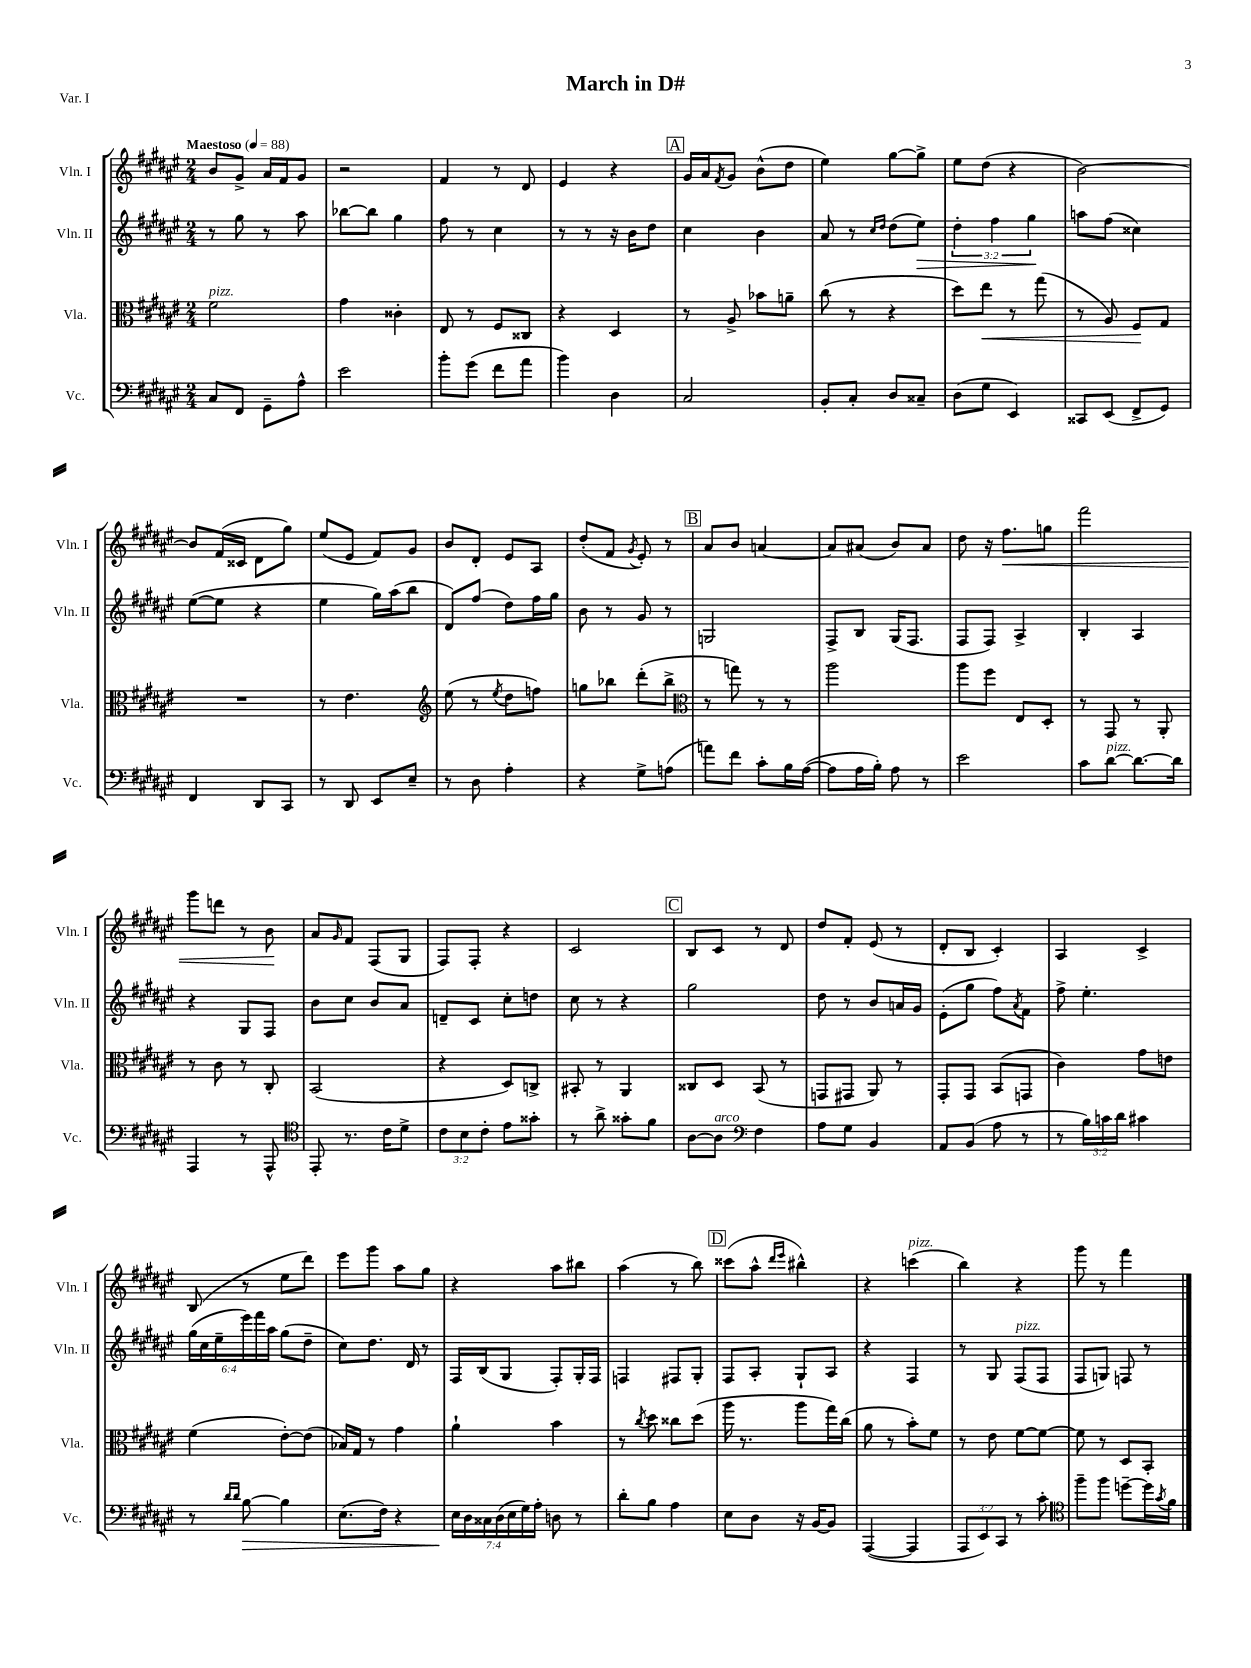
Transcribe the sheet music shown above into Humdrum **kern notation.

**kern	**kern	**kern	**kern
*staff4	*staff3	*staff2	*staff1
*clefF4	*clefC3	*clefG2	*clefG2
*k[f#c#g#d#a#e#]	*k[f#c#g#d#a#e#]	*k[f#c#g#d#a#e#]	*k[f#c#g#d#a#e#]
*M2/4	*M2/4	*M2/4	*M2/4
*MM88	*MM88	*MM88	*MM88
8C#	2f#	8r	8b
8FF#	.	8gg#	8g#^
8GG#~	.	8r	16a#
.	.	.	16f#
8A#^^	.	8aa#	8g#
=	=	=	=
2e#	4g#	[8bb-	2r
.	.	8bb-]	.
.	4c##'	4gg#	.
=	=	=	=
8b'	8E#	8ff#	4f#
(8g#	8r	8r	.
8f#	8F#	4cc#	8r
8a#	8C##	.	8d#
=	=	=	=
4b)	4r	8r	4e#
.	.	8r	.
4D#	4D#	16r	4r
.	.	16b	.
.	.	8dd#	.
=	=	=	=
2C#	8r	4cc#	16g#
.	.	.	16a#
.	.	.	8qf#
.	8A#^	.	8g#
.	8b-	4b	(8b^^
.	8a~	.	8dd#
=	=	=	=
8BB'	(8cc#	8a#	4ee#)
8C#'	8r	8r	.
.	.	16qqcc#	.
.	.	16qqdd#	.
8D#	4r	(8dd#	[8gg#
8C##~	.	8ee#)	8gg#^]
=	=	=	=
(8D#	8dd#)	6dd#'	8ee#
8G#	8ee#	.	(8dd#
.	.	6ff#	.
4EE#)	8r	.	4r
.	.	6gg#	.
.	(8gg#	.	.
=	=	=	=
8CC##	8r	8aa	[2b)
(8EE#	8A#)	(8ff#	.
8FF#^	8F#	4cc##)	.
8GG#)	8G#	.	.
=	=	=	=
4FF#	2r	([8ee#	8b]
.	.	8ee#]	(16f#
.	.	.	16c##
8DD#	.	4r	8d#
8CC#	.	.	8gg#)
=	=	=	=
8r	8r	4ee#	(8ee#
8DD#	4.e#	.	8e#
8EE#	.	16gg#)	8f#)
.	.	(16aa#	.
8E#~	.	8bb	8g#
=	=	=	=
*	*clefG2	*	*
8r	(8ee#	8d#)	8b
8D#	8r	(8ff#	8d#'
.	8qee#	.	.
4A#'	8dd#	8dd#)	8e#
.	8ff)	16ff#	8A#
.	.	16gg#	.
=	=	=	=
4r	8gg	8b	(8dd#'
.	8bb-	8r	8f#
.	.	.	8qg#
8G#^	(8ddd#'	8g#	8e#')
(8A	8bb-^	8r	8r
=	=	=	=
*	*clefC3	*	*
8a)	8r	2G	8a#
8f#	8gg)	.	8b
8c#'	8r	.	[4a
16B	8r	.	.
([16A#	.	.	.
=	=	=	=
8A#]	2aa#	8F#^	8a]
16A#	.	8B	(8a#
16B')	.	.	.
8A#	.	(16G#	8b)
.	.	8.F#	.
8r	.	.	8a#
=	=	=	=
2e#	8aa#	8F#	8dd#
.	8ff#	8F#)	16r
.	.	.	8.ff#
.	8E#	4A#^	.
.	8D#'	.	8gg
=	=	=	=
8c#	8r	4B'	2fff#
[8d#	8GG#	.	.
8.d#_	8r	4A#	.
.	8AA#'	.	.
16d#]	.	.	.
=	=	=	=
4AAA#	8r	4r	8ggg#
.	8c#	.	8ddd
8r	8r	8G#	8r
8AAA#^^	8C#'	8F#	8b
=	=	=	=
*clefC4	*	*	*
8EE#'	(2BB	8b	8a#
.	.	.	16qqg#
8.r	.	8cc#	8f#
.	.	8b	(8F#
16c#	.	.	.
8d#^	.	8a#	8G#
=	=	=	=
12c#	4r	8d~	8F#)
12B	.	.	.
.	.	8c#	8F#'
12c#'	.	.	.
8e#	8D#)	8cc#'	4r
8g##'	8C^	8dd	.
=	=	=	=
8r	8BB#'	8cc#	2c#
8a#^	8r	8r	.
8g##'	4AA#	4r	.
8f#	.	.	.
=	=	=	=
[8A#	8C##	2gg#	8B
8A#]	8D#	.	8c#
*clefF4	*	*	*
4F#	(8BB	.	8r
.	8r	.	8d#
=	=	=	=
8A#	8GG	8dd#	8dd#
8G#	8GG#	8r	8f#'
4BB	8AA#)	8b	(8e#
.	8r	16a	8r
.	.	16g#	.
=	=	=	=
8AA#	8GG#'	(8e#'	8d#'
(8BB	8GG#	8gg#	8B
8A#	(8BB	8ff#)	4c#')
.	.	8qa#	.
8r	8GG	8f#	.
=	=	=	=
8r	4c#)	8ff#^	4A#
24B)	.	4.ee#'	.
24c	.	.	.
24d#	.	.	.
4c#	8g#	.	4c#^
.	8e	.	.
=	=	=	=
8r	(4f#	(24gg#	(8B
.	.	24cc#	.
.	.	24ee#~	.
16qqd#	.	.	.
16qqd#	.	.	.
[8B	.	24eee#)	8r
.	.	24fff#	.
.	.	24aa#	.
4B]	[8e#')	(8gg#	8ee#
.	(8e#]	8dd#~	8ddd#)
=	=	=	=
(8.E#	16B-)	8cc#)	8eee#
.	16G#	.	.
.	8r	8.dd#	8ggg#
16F#)	.	.	.
4r	4g#	.	8aa#
.	.	16d#	.
.	.	8r	8gg#
=	=	=	=
28E#	4a#`	16F#	4r
28D#	.	.	.
.	.	(16B	.
28C##	.	.	.
(28D#	.	.	.
.	.	8G#	.
28E#	.	.	.
28G#)	.	.	.
28A#'	.	.	.
8D	4b	8F#')	8aa#
8r	.	16G#'	8bb#
.	.	16F#	.
=	=	=	=
8d#'	8r	4F	(4aa#
.	8qcc#	.	.
8B	8dd#	.	.
4A#	8cc##	8F#	8r
.	(8dd#	8G#'	8bb)
=	=	=	=
8E#	16aa#	8F#	(8ccc##
.	8.r	.	.
8D#	.	8A#'	8aa#^^
.	.	.	16qqddd#
.	.	.	16qqeee#
16r	8aa#	8G#`	4bb#^^)
[16BB	.	.	.
8BB]	16gg#)	8A#	.
.	(16cc#	.	.
=	=	=	=
([4AAA#	8a#	4r	4r
.	8r	.	.
4AAA#]	8b')	4F#	(4ccc
.	8f#	.	.
=	=	=	=
12AAA#	8r	8r	4bb)
12EE#)	.	.	.
.	8e#	8G#	.
12CC#	.	.	.
8r	[8f#	(8F#	4r
8c#'	8f#_	8F#	.
=	=	=	=
*clefC4	*	*	*
8ff#~	8f#]	8F#	8ggg#
8ff#	8r	8G)	8r
[8dd~	8D#	8F	4fff#
16dd]	8BB'	8r	.
8qg#	.	.	.
16f#	.	.	.
==	==	==	==
*-	*-	*-	*-
